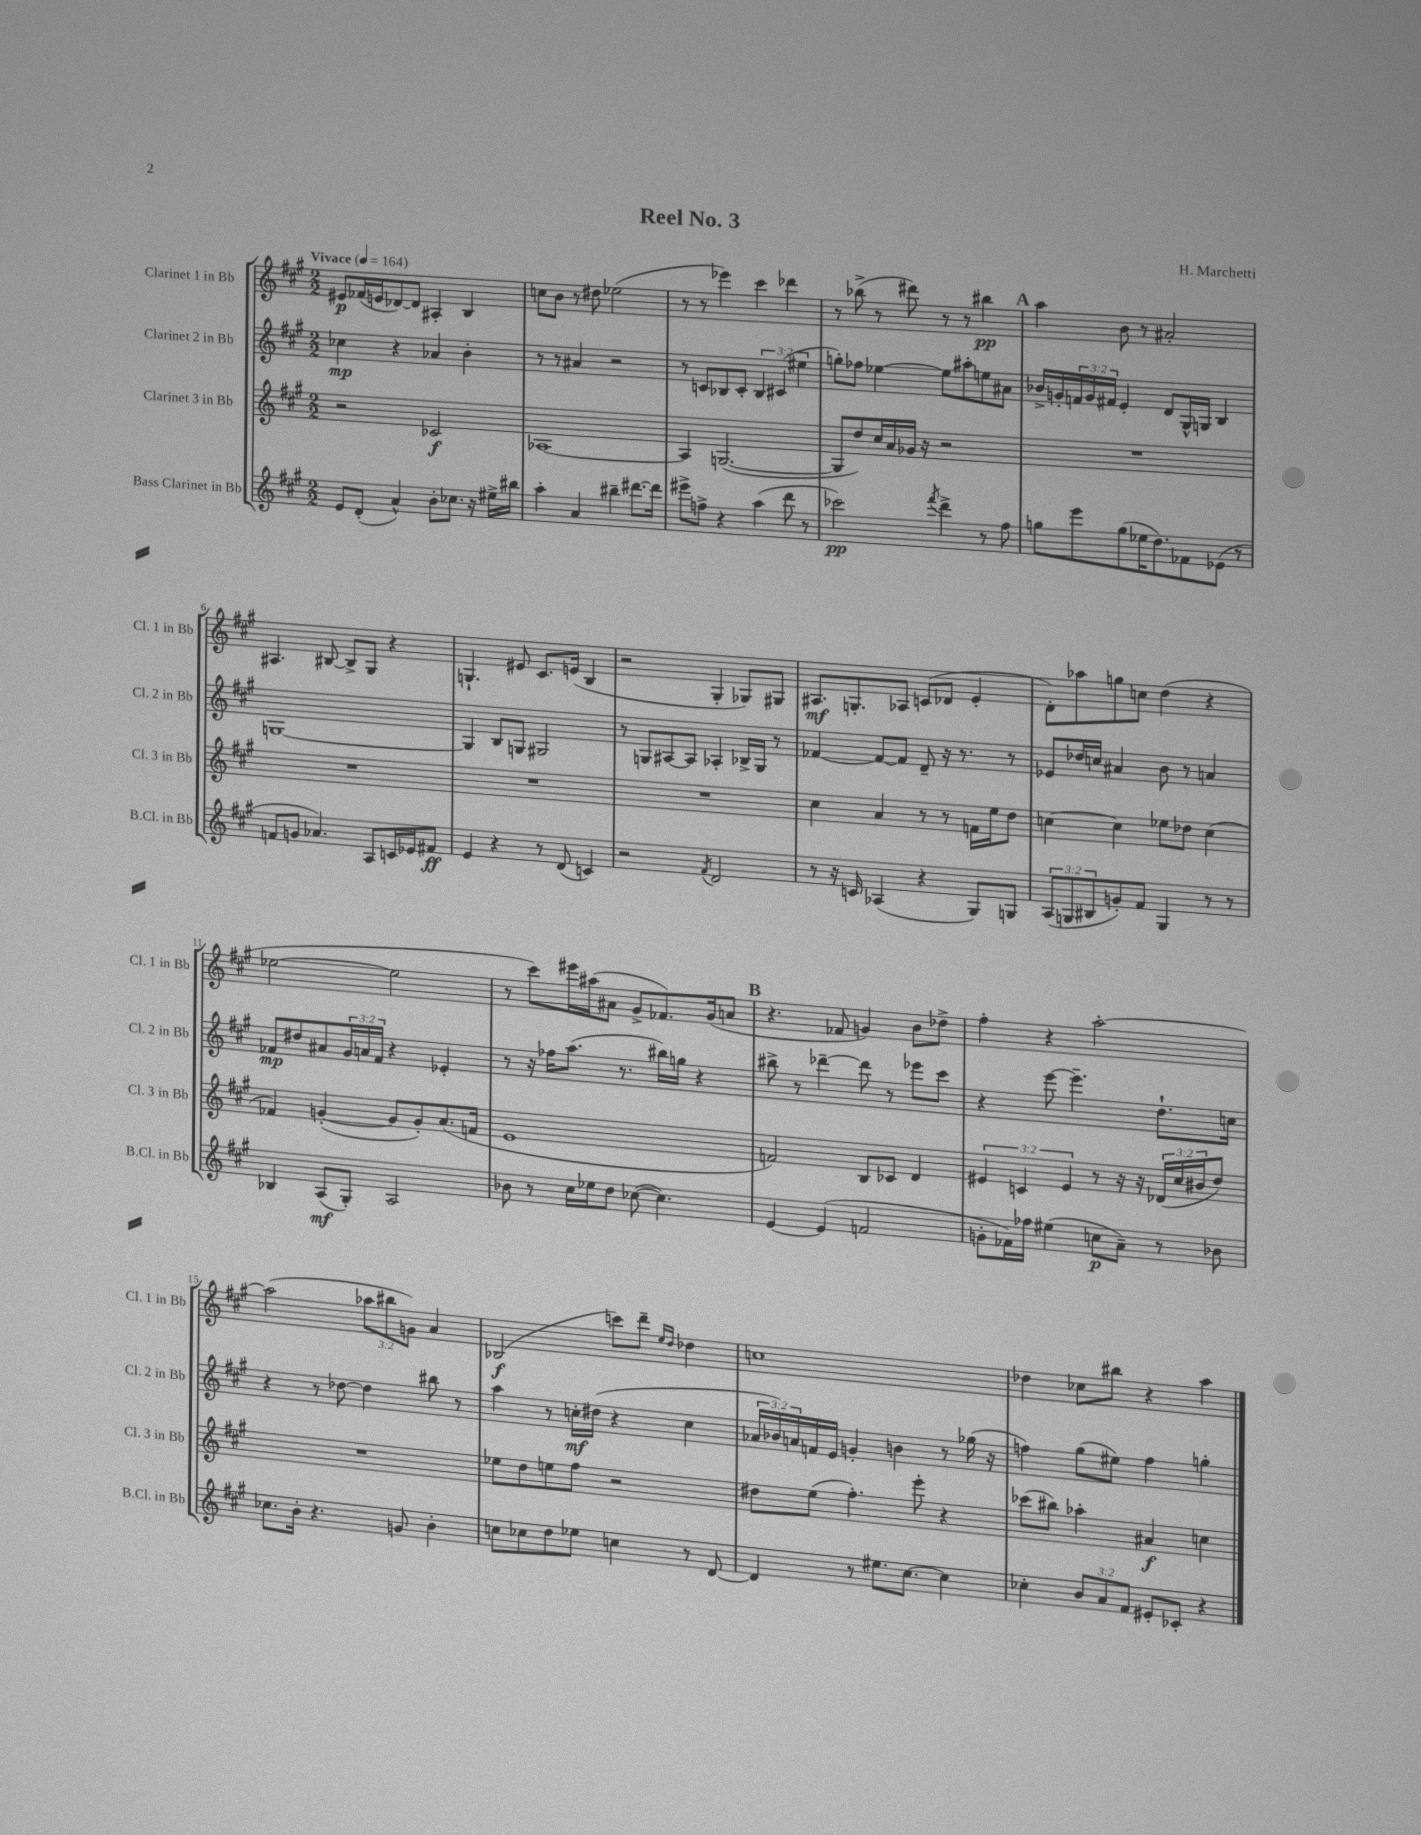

**kern	**dynam	**kern	**dynam	**kern	**dynam	**kern	**dynam
*part4	*part4	*part3	*part3	*part2	*part2	*part1	*part1
*staff4	*staff4	*staff3	*staff3	*staff2	*staff2	*staff1	*staff1
*I"Bass Clarinet in Bb	*	*I"Clarinet 3 in Bb	*	*I"Clarinet 2 in Bb	*	*I"Clarinet 1 in Bb	*
*I'B.Cl. in Bb	*	*I'Cl. 3 in Bb	*	*I'Cl. 2 in Bb	*	*I'Cl. 1 in Bb	*
*clefG2	*	*clefG2	*	*clefG2	*	*clefG2	*
*k[f#c#g#]	*	*k[f#c#g#]	*	*k[f#c#g#]	*	*k[f#c#g#]	*
*M2/2	*	*M2/2	*	*M2/2	*	*M2/2	*
*MM164	*	*MM164	*	*MM164	*	*MM164	*
=1	=1	=1	=1	=1	=1	=1	=1
!	!	!	!	!	!	!LO:TX:a:B:t=Vivace	!
8e/L	.	2r	.	4cc-X\	mp	8e#X/L	p
(8d'/J	.	.	.	.	.	(16f-X/L	.
.	.	.	.	.	.	16en/J	.
4a^^/)	.	.	.	4r	.	[8d-X/)	.
.	.	.	.	.	.	8d-/J]	.
8b'\L	.	2c-X/	f	4a-X/	.	4A#X'/	.
8.cc-X\J	.	.	.	.	.	.	.
.	.	.	.	4b'\	.	4B/	.
16r	.	.	.	.	.	.	.
16ee#X^\LL	.	.	.	.	.	.	.
16bb#X\JJ	.	.	.	.	.	.	.
=2	=2	=2	=2	=2	=2	=2	=2
4aa'\	.	[1A-X	.	8r	.	8ccn\L	.
.	.	.	.	8r	.	8b\J	.
4a/	.	.	.	4a#X/	.	8r	.
.	.	.	.	.	.	8dd#X\	.
4bb#X~\	.	.	.	2r	.	(2ee-X\	.
[8.ddd#X\L	.	.	.	.	.	.	.
16ddd#\Jk]	.	.	.	.	.	.	.
=3	=3	=3	=3	=3	=3	=3	=3
8eee#X^\L	.	4A-/]	.	8r	.	8r	.
8ffn^\J	.	.	.	8cn/L	.	8r	.
4r	.	([2.Gn/	.	8B-X/	.	4eee-X\)	.
.	.	.	.	8c'/J	.	.	.
(4aa\	.	.	.	6B-/	.	4ccc#\	.
.	.	.	.	(6c#X/	.	.	.
8ddd\	.	.	.	.	.	4ddd-X\	.
.	.	.	.	6ee#X\	.	.	.
8r	.	.	.	.	.	.	.
=4	=4	=4	=4	=4	=4	=4	=4
2ccc-X\)	pp	8G/L]	.	8ggn'\L)	.	8r	.
.	.	8dd/)	.	8ff-X\J	.	(8bb-X^\	.
.	.	16cc#/L	.	[4ee-X\	.	8r	.
.	.	16a/	.	.	.	.	.
.	.	16g-X/JJ	.	.	.	8ddd#X\)	.
.	.	16r	.	.	.	.	.
8qfff#/	.	.	.	.	.	.	.
4ddd^\	.	2r	.	8ee-\L]	.	8r	.
.	.	.	.	8aa#X'\	.	8r	.
8r	.	.	.	8een\	.	4bb#X\	pp
8ff#\	.	.	.	8a#X\J	.	.	.
!!LO:REH:place=s1:t=A
=5	=5	=5	=5	=5	=5	=5	=5
8ggn\L	.	1r	.	16b-X^/LL	.	4aa\	.
.	.	.	.	16gn'/	.	.	.
8eee\	.	.	.	24fn/	.	.	.
.	.	.	.	24g/	.	.	.
.	.	.	.	24f#X/JJ	.	.	.
(8gg\	.	.	.	4e'/	.	8b\	.
16ee-X\K	.	.	.	.	.	8r	.
8.dd\)	.	.	.	.	.	.	.
.	.	.	.	8d/L	.	2a#X'/	.
8f-X\	.	.	.	16G#^^/L	.	.	.
.	.	.	.	16Gn/JJ	.	.	.
(8e-X\J	.	.	.	4B/	.	.	.
8r	.	.	.	.	.	.	.
!!LO:LB:g=z
=6	=6	=6	=6	=6	=6	=6	=6
8fn/L	.	1r	.	[1Gn	.	4.A#X/	.
8gn/J	.	.	.	.	.	.	.
4.a-X/)	.	.	.	.	.	.	.
.	.	.	.	.	.	[8B#X/	.
.	.	.	.	.	.	8B#^/L]	.
8A/L	.	.	.	.	.	8G#/J	.
16cn/L	.	.	.	.	.	4r	.
16e-X/J	.	.	.	.	.	.	.
8f#X/J	ff	.	.	.	.	.	.
=7	=7	=7	=7	=7	=7	=7	=7
4e/	.	1r	.	4G/]	.	4.Gn`/	.
4r	.	.	.	8B/L	.	.	.
.	.	.	.	8Gn/J	.	8e#X/	.
8r	.	.	.	2G#X/	.	8.c#/L	.
(8d/	.	.	.	.	.	.	.
.	.	.	.	.	.	(16en/Jk	.
4cn/)	.	.	.	.	.	4B/	.
=8	=8	=8	=8	=8	=8	=8	=8
2r	.	1r	.	8r	.	2r	.
.	.	.	.	8Gn/L	.	.	.
.	.	.	.	[8A#X/	.	.	.
.	.	.	.	8A#/J]	.	.	.
8qf#/	.	.	.	.	.	.	.
2d/	.	.	.	4A-X'/	.	4G#'/	.
.	.	.	.	16B-X^/LL	.	8G-X/L)	.
.	.	.	.	16G/JJ	.	.	.
.	.	.	.	8r	.	8G#X/J	.
=9	=9	=9	=9	=9	=9	=9	=9
8r	.	4cc#\	.	[4f-X/	.	8.A#X/L	mf
16r	.	.	.	.	.	.	.
16cn/	.	.	.	.	.	8.Gn'/	.
(4A-X/	.	4a/	.	8f-/L_	.	.	.
.	.	.	.	8f-/J]	.	8A-X/J	.
4r	.	8r	.	8d~/	.	(8cn/L	.
.	.	8r	.	16r	.	8d-X/J	.
.	.	.	.	8.r	.	.	.
8G#/L)	.	16fn\LL	.	.	.	4e'/	.
.	.	16ee\J	.	.	.	.	.
8Gn/J	.	8dd\J	.	8r	.	.	.
=10	=10	=10	=10	=10	=10	=10	=10
(12A/L	.	[4ccn\	.	8e-X/L	.	8d'\L)	.
12Gn/	.	.	.	.	.	.	.
.	.	.	.	16dd-X/L	.	8aa-X\	.
12B#X/	.	.	.	.	.	.	.
.	.	.	.	16ccn/JJ	.	.	.
8gn'/)	.	4cc\]	.	4a#X/	.	8ggn\	.
8f#/J	.	.	.	.	.	8ccn\J	.
4G/	.	8ee-X\L	.	8b\	.	(4dd\	.
.	.	8dd-X\J	.	8r	.	.	.
8r	.	(4cc\	.	4an/	.	4r	.
8r	.	.	.	.	.	.	.
!!LO:LB:g=z
=11	=11	=11	=11	=11	=11	=11	=11
4B-X/	.	4f-X/)	.	8f-X/L	mp	[2ee-X\	.
.	.	.	.	8dd#X/	.	.	.
(8A/L	mf	([4gn'/	.	8a#X/	.	.	.
8G#'/J)	.	.	.	24g#/L	.	.	.
.	.	.	.	24an/	.	.	.
.	.	.	.	24f-/JJ	.	.	.
2A/	.	8g/L]	.	4r	.	2ee-\]	.
.	.	8g'/)	.	.	.	.	.
.	.	(8.a/	.	4e-X'/	.	.	.
.	.	16fn/Jk	.	.	.	.	.
=12	=12	=12	=12	=12	=12	=12	=12
8b-X\	.	1e	.	8r	.	8r	.
8r	.	.	.	16r	.	8ccc#\L)	.
.	.	.	.	16ff-X\KL	.	.	.
16cc#\LL	.	.	.	(8.aa\J	.	16eee#X\L	.
16ee-X\J	.	.	.	.	.	(16aa#X\J	.
8dd\J	.	.	.	.	.	8a#X\J	.
.	.	.	.	8.r	.	.	.
([8cc-X\	.	.	.	.	.	8g#^/L	.
4.cc-\])	.	.	.	16bb#X\LL)	.	8.f-X/)	.
.	.	.	.	16ggn\JJ	.	.	.
.	.	.	.	4r	.	.	.
.	.	.	.	.	.	(16g#/k	.
.	.	.	.	.	.	8an/J	.
!!LO:REH:place=s1:t=B
=13	=13	=13	=13	=13	=13	=13	=13
[4e/	.	2fn/)	.	8bb#X^\	.	4.r	.
.	.	.	.	8r	.	.	.
(4e/]	.	.	.	[4ddd-X~\	.	.	.
.	.	.	.	.	.	8f-X/	.
2fn/	.	8B/L	.	8ddd-\]	.	4gn/)	.
.	.	8c-X/J	.	8r	.	.	.
.	.	4d/	.	8eee-X\L	.	8b\L	.
.	.	.	.	8ccc#\J	.	8dd-X^\J	.
=14	=14	=14	=14	=14	=14	=14	=14
8gn'\L	.	6e#X/	.	4r	.	4ff#'\	.
16f-X\L)	.	.	.	.	.	.	.
.	.	6cn/	.	.	.	.	.
16ff-X\JJ	.	.	.	.	.	.	.
(4ee#X\	.	.	.	[8eee\	.	4r	.
.	.	6e#/	.	.	.	.	.
.	.	.	.	4.eee~\]	.	.	.
8ccn\L	p	8r	.	.	.	[2aa'\	.
8a~\J)	.	16r	.	.	.	.	.
.	.	16r	.	.	.	.	.
8r	.	(24d-X/LL	.	8.dd`\L	.	.	.
.	.	24cc#/	.	.	.	.	.
.	.	24b#X/J	.	.	.	.	.
8b-X\	.	8dd/J)	.	.	.	.	.
.	.	.	.	16ccn\Jk	.	.	.
!!LO:LB:g=z
=15	=15	=15	=15	=15	=15	=15	=15
8.cc-X\L	.	1r	.	4r	.	(2aa\]	.
16b'\Jk	.	.	.	.	.	.	.
4.r	.	.	.	8r	.	.	.
.	.	.	.	[8dd-X\	.	.	.
.	.	.	.	4dd-\]	.	12aa-X\L	.
.	.	.	.	.	.	12bb#X\	.
8gn/	.	.	.	.	.	.	.
.	.	.	.	.	.	12gn\J)	.
4b'\	.	.	.	8bb#X\	.	4a/	.
.	.	.	.	8r	.	.	.
=16	=16	=16	=16	=16	=16	=16	=16
8ccn\L	.	8ee-X\L	.	4aa\	.	(2B-X/	f
8cc-X\	.	8dd\	.	.	.	.	.
8dd\	.	8een\	.	8r	.	.	.
8ee-X\J	.	8ff#\J	.	16ccn'\LL	mf	.	.
.	.	.	.	(16dd#X\JJ	.	.	.
4ccn\	.	2r	.	4r	.	8cccn\L)	.
.	.	.	.	.	.	8ddd~\J	.
.	.	.	.	.	.	16qqee/LL	.
.	.	.	.	.	.	16qqdd/JJ	.
8r	.	.	.	4cc\	.	4dd-X\	.
[8d/	.	.	.	.	.	.	.
=17	=17	=17	=17	=17	=17	=17	=17
4d/]	.	8dd#X\L	.	24a-X/LL	.	1ccn	.
.	.	.	.	24b-X/)	.	.	.
.	.	.	.	24an/	.	.	.
.	.	(8ee\J	.	16fn/	.	.	.
.	.	.	.	16e/JJ	.	.	.
8r	.	4.ff#'\)	.	4gn'/	.	.	.
8.ee#X\L	.	.	.	.	.	.	.
.	.	.	.	4bn\	.	.	.
[8.cc#\J	.	.	.	.	.	.	.
.	.	8eee'\	.	.	.	.	.
4cc#\]	.	4r	.	8r	.	.	.
.	.	.	.	(16gg-X\	.	.	.
.	.	.	.	16r	.	.	.
=18	=18	=18	=18	=18	=18	=18	=18
4cc-X'\	.	(8ccc-X\L	.	4ffn\)	.	4dd-X\	.
.	.	8bb#X\J)	.	.	.	.	.
12b/L	.	4aa-X'\	.	(8gg#\L	.	8cc-X\L	.
12a/	.	.	.	.	.	.	.
.	.	.	.	8ee#X\J)	.	8bb#X\J	.
12f#/J	.	.	.	.	.	.	.
8e#X'/L	.	4a#X/	f	4ff\	.	4r	.
8c-X'/J	.	.	.	.	.	.	.
4r	.	4ccn\	.	4ggn'\	.	4aa\	.
==	==	==	==	==	==	==	==
*-	*-	*-	*-	*-	*-	*-	*-
